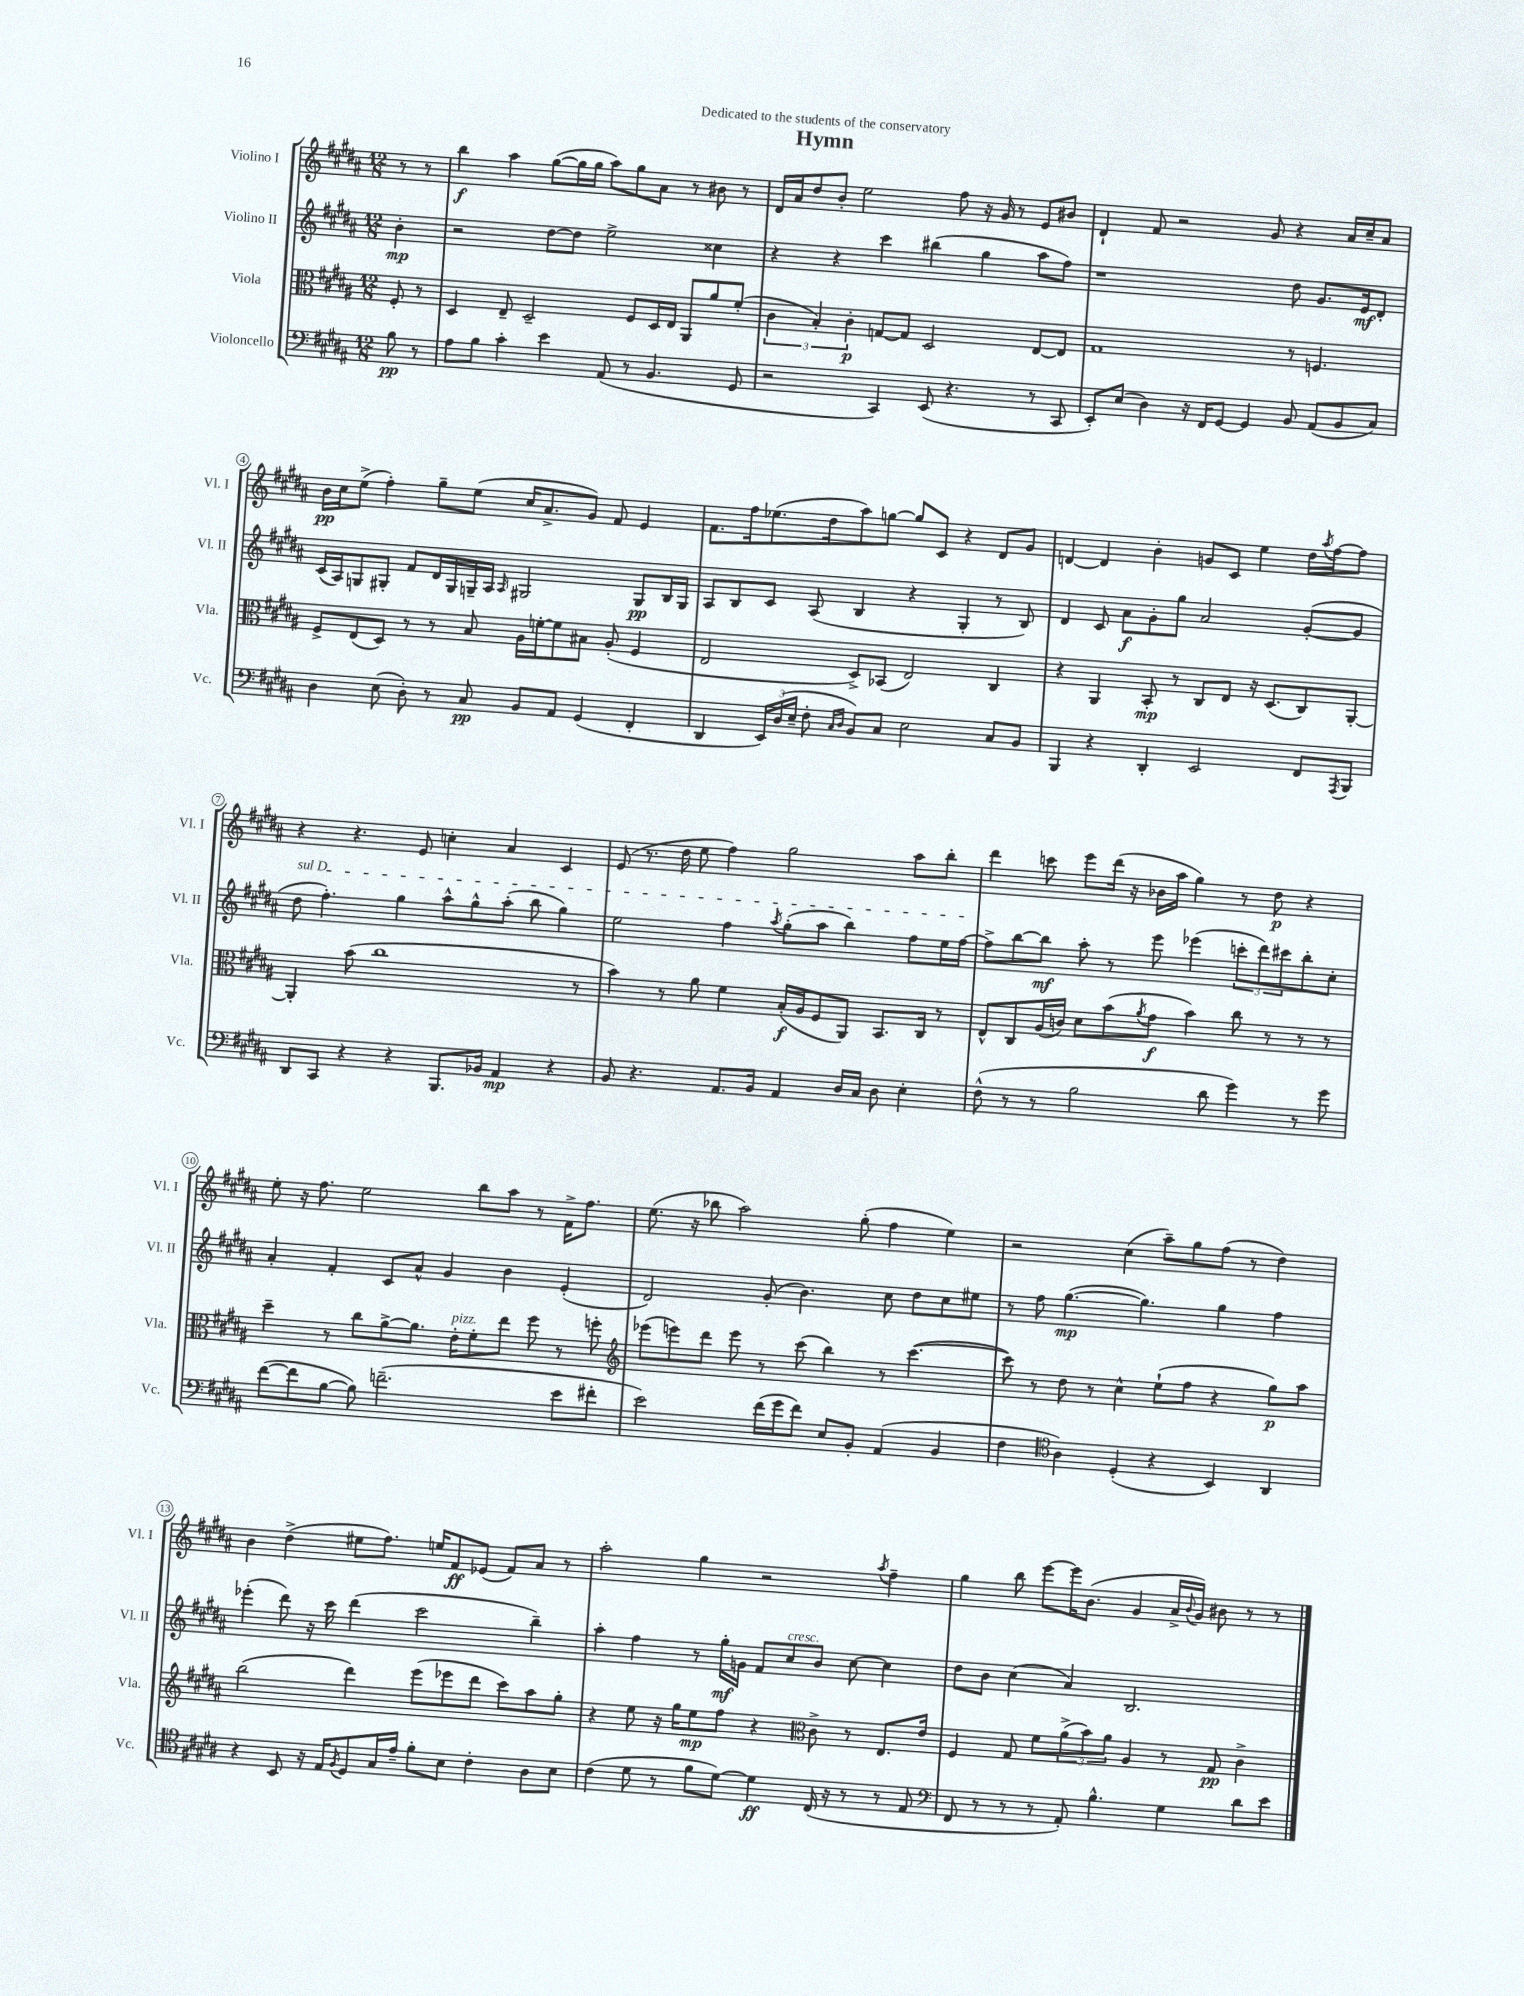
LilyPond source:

\header { title = "Hymn" dedication = "Dedicated to the students of the conservatory" }
<<
\new StaffGroup <<
\new Staff = "s0" \with { instrumentName = "Violino I" shortInstrumentName = "Vl. I" } {
    \clef treble \key b \major \numericTimeSignature \time 12/8 \partial 4
    r8 r8 |
    b''4\f ais''4 gis''8~( gis''16 gis''16 ais''8) gis''8 ais'8 r8 bis'8 r8 |
    dis'16 ais'16 dis''8 b'8-. e''2 fis''8 r16 gis'16 r8 e'8 bis'8 |
    dis'4-! fis'8 r2 gis'8 r4 ais'16 cis''16-- ais'8 |
    b'16\pp cis''16 e''8->( fis''4-.) gis''8-- e''8( cis''16 ais'8.-> gis'8) fis'8 e'4 |
    fis'8. fis''16 ees''8.( dis''16 ais''8) g''8~ g''8 cis'8 r4 dis'8 gis'8 |
    d'4~ d'4 b'4-. g'8 cis'8 e''4 dis''16 \acciaccatura { ais''8 } fis''16~ fis''8 |
    r4 r4. e'8 c''4-. ais'4 cis'4 |
    e'8( r8. dis''16 e''8 fis''4) gis''2 ais''8 b''8-. |
    dis'''4 c'''8 e'''8 dis'''16( r16 bes'16 ais''16 gis''4) r8 dis''8\p r4 |
    e''8-. r16 fis''8. e''2 b''8 ais''8 r8 fis'16-> fis''8. |
    e''8.( r16 bes''8 ais''2) gis''8-.( fis''4 e''4) |
    r2 cis''4( ais''8--) gis''8 fis''8( r8 dis''4) |
    b'4 dis''4->( eis''8 fis''8.) e''16 fis'8\ff ees'8( fis'8) ais'8 r8 |
    ais''2-. gis''4 r2 \acciaccatura { ais''8 } fis''4-- |
    gis''4 b''8 e'''8~ e'''16 b'8.( gis'4 ais'16-> \appoggiatura { b'8 } gis'16) bis'8 r8 r8 \bar "|." |
}
\new Staff = "s1" \with { instrumentName = "Violino II" shortInstrumentName = "Vl. II" } {
    \clef treble \key b \major \numericTimeSignature \time 12/8 \partial 4
    b'4-.\mp |
    r2 dis''8~ dis''8 e''2-> cisis''4 |
    r4 r4 cis'''4 bis''4( gis''4 ais''8 fis''8) |
    r1 dis''8 gis'8. e'16\mf dis'8-. |
    cis'16( ais16) g8 gis8-. fis'8 dis'16 gis16 g16-- ais16 \grace { ais16 } gis2 gis8\pp b16 gis16 |
    ais8 b8 cis'8 ais8( b4 r4 gis4-. r8 b8) |
    dis'4 cis'8 ais'8\f gis'8-. gis''8 ais'2 gis'8~-.( gis'8 |
    \once \override TextSpanner.bound-details.left.text = \markup { \italic "sul D" } dis''8\startTextSpan fis''4.-.) gis''4 ais''8-^ gis''8-^ ais''8-.( b''8 gis''4) |
    e''2 fis''4 \acciaccatura { ais''8 } gis''8-.( ais''8 b''4) fis''8 e''16 fis''16~\stopTextSpan |
    fis''8-> b''8~ b''8\mf ais''8-. r8 e'''8 ees'''4( \tuplet 3/2 { c'''8-. dis'''8) cis'''8 } b''8-. cis''8-. |
    ais'4-. fis'4-. cis'8 ais'8-^ gis'4 b'4 e'4-.( |
    dis'2) gis'8-.( b'4.) cis''8 dis''8 cis''8 eis''8 |
    r8 fis''8 gis''4.~\mp( gis''4.) gis''4 fis''4 |
    ees'''4-.( dis'''8) r16 cis'''16 dis'''4( cis'''2 b''4--) |
    ais''4-. fis''4 r8 gis''16-.\mf g'16 fis'8 cis''8^\markup { \italic "cresc." } b'8 cis''8~ cis''4 |
    dis''8 b'8 cis''4( ais'4) b2. \bar "|." |
}
\new Staff = "s2" \with { instrumentName = "Viola" shortInstrumentName = "Vla." } {
    \clef alto \key b \major \numericTimeSignature \time 12/8 \partial 4
    fis8-. r8 |
    dis4 e8-- dis2-- fis8 dis16 e16 ais,8 ais'8 fis'8-.( |
    \tuplet 3/2 { cis'4 b4-.) cis'4-.\p } g8~ g8 dis2 e8~ e8 |
    gis1 r8 f4. |
    fis8-> e8( dis8) r8 r8 b8 ais16 f'16~-. f'8 bis8 ais8-.( fis4 |
    e2 dis8->) bes,8( e2) cis4 |
    r4 ais,4 b,8-.\mp r8 cis8 e8 r16 dis8.( cis8) ais,8~-. |
    ais,4-. b'8( cis''1 r8 |
    b'4) r8 ais'8 fis'4 b16-.\f( ais16 fis8 ais,8) b,8. cis16 r8 |
    e8-^ cis8 ais16( c'16) dis'8 b'8( \acciaccatura { ais'8 } gis'8\f b'4) cis''8 r8 r8 r8 |
    dis''4-- r8 cis''8 ais'8~-> ais'8. e'16-.^\markup { \italic "pizz." } fis'8-. e''8 fis''8 r8 f''8-. |
    \clef treble ees'''8( e'''8) dis'''8 e'''8 r8 cis'''8( b''4) r8 cis'''4.~( |
    cis'''8) r8 dis''8 r8 cis''4-^ e''8-!( fis''8 r4 gis''8\p) ais''8 |
    b''2( dis'''4) e'''8( ees'''8 dis'''8 cis'''8) ais''8 gis''8-. |
    r4 e''8 r16 gis''16 e''8\mp fis''8 r4 \clef alto cis'8-> r8 e8. e'16 |
    fis4 gis8 fis'8 \tuplet 3/2 { ais'8->( b'8) ais'8 } ais4 r8 gis8\pp cis'4-> \bar "|." |
}
\new Staff = "s3" \with { instrumentName = "Violoncello" shortInstrumentName = "Vc." } {
    \clef bass \key b \major \numericTimeSignature \time 12/8 \partial 4
    b8\pp r8 |
    ais8 b8 cis'4-. e'4 ais,8( r8 b,4. gis,8 |
    r2 cis,4) e,8( r4. r8 cis,8 |
    e,8-.) e8( dis4) r16 fis,16 gis,8~ gis,4 b,8 ais,8( b,8 cis8) |
    dis4 e8( dis8-.) r8 cis8\pp b,8 ais,8 gis,4( fis,4-. |
    dis,4 \tuplet 3/2 { e,16) dis16( e16-- } fis8-. \grace { cis16 dis16 } b,8) cis8 e2 cis8 b,8 |
    b,,4 r4 dis,4-. e,2 fis,8 \acciaccatura { ais,,8 } b,,8 |
    dis,8 cis,8 r4 r4 b,,8. bes,16 ais,4\mp r4 |
    b,8 r4. ais,8. b,16 ais,4 dis16 cis16 dis8 e4-. |
    fis8-^( r8 r8 b2 dis'8 gis'4) r8 gis'8 |
    fis'8~( fis'8 b8~ b8) f'2.--( e'8 fis'8-. |
    e'2) fis'16( gis'16 fis'8) e8 b,8-. ais,4( b,4 |
    fis4 \clef tenor ais4) dis4-.( r4 b,4) ais,4 |
    r4 b,8 r16 e16 \acciaccatura { fis8 } dis8 gis16 e'16-- fis'8-. b8 cis'4-. ais8 b8 |
    cis'4( dis'8 r8 fis'8 dis'8~) dis'4\ff cis16( r16 r8 r8 e8 |
    \clef bass fis,8 r8 r8 r8 ais,8-.) b4.-^ gis4 dis'8 e'8 \bar "|." |
}
>>
>>
\layout { \context { \Score \override BarNumber.stencil = #(make-stencil-circler 0.1 0.3 ly:text-interface::print) } }
